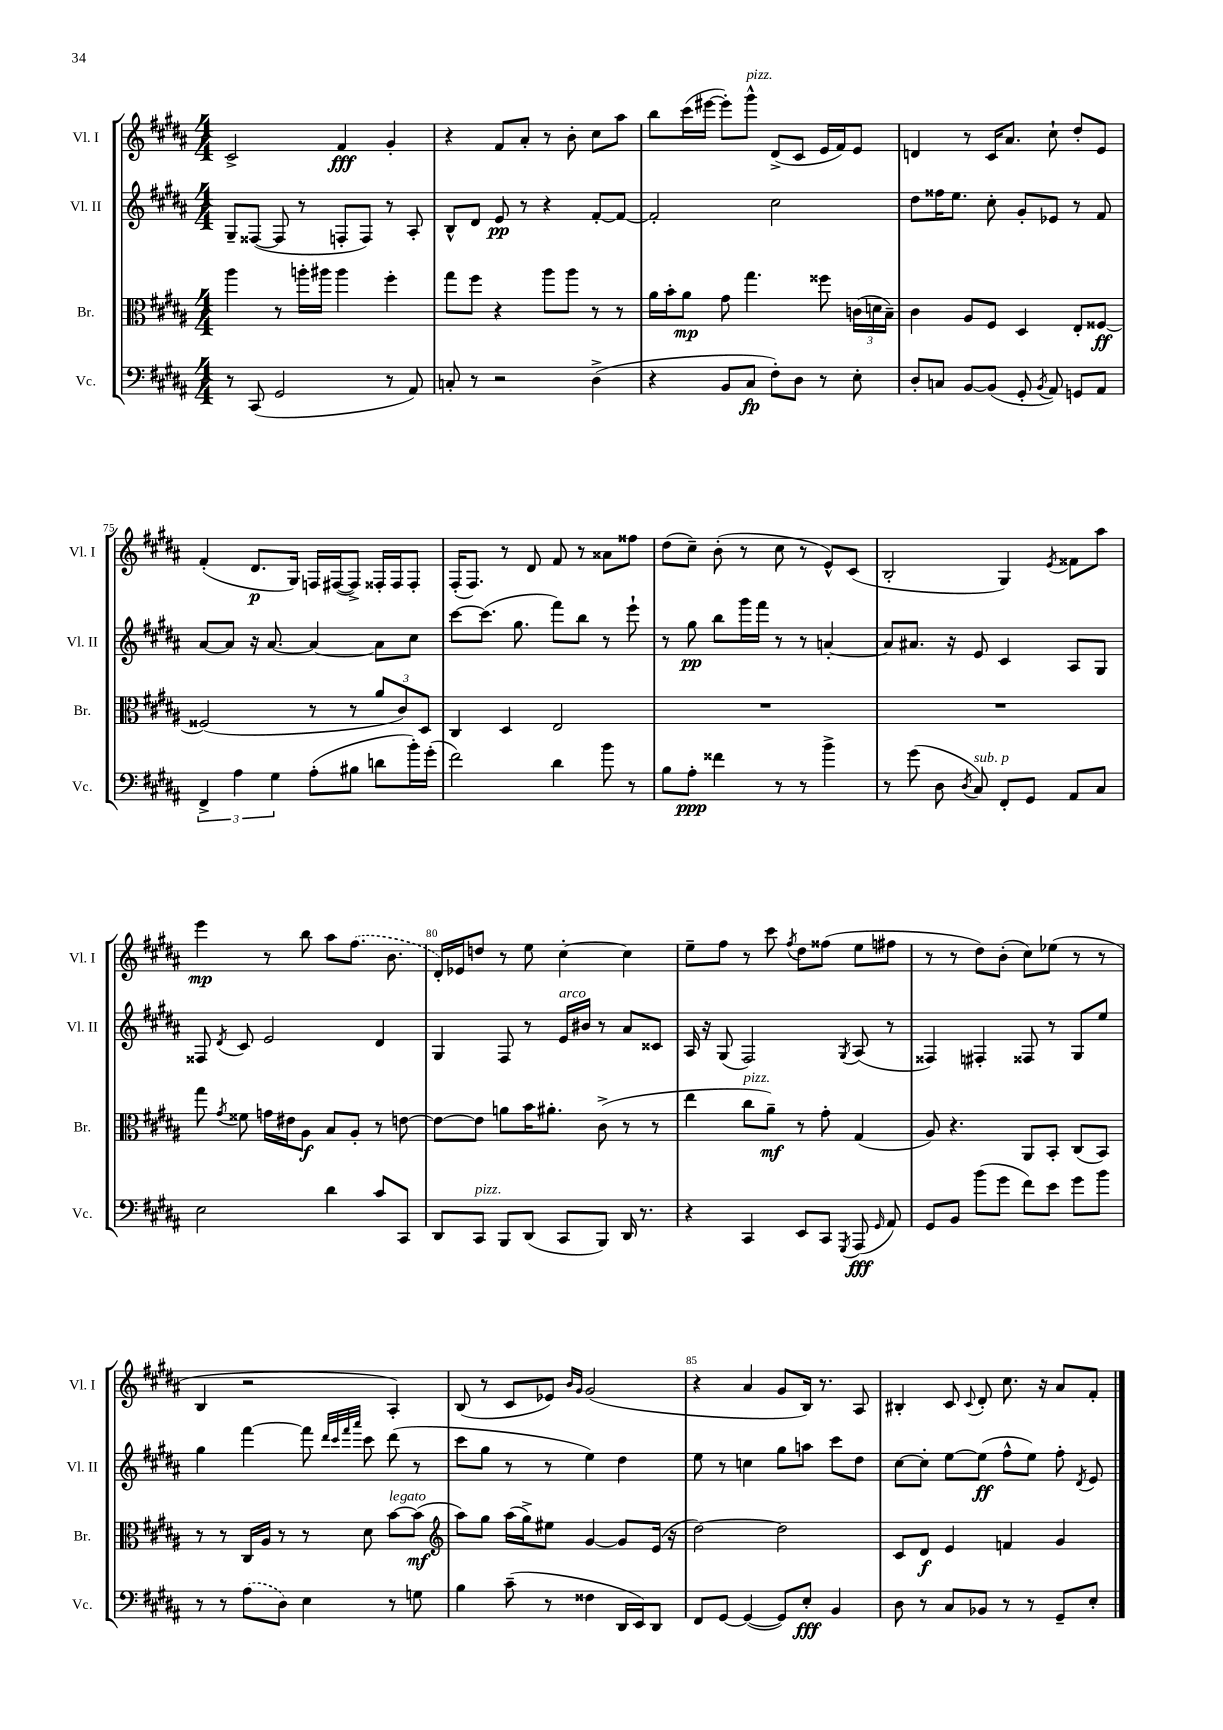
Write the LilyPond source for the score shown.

<<
\new StaffGroup <<
\new Staff = "s0" \with { instrumentName = "Vl. I" shortInstrumentName = "Vl. I" } {
    \clef treble \key b \major \numericTimeSignature \time 4/4
    \autoBeamOff cis'2-> fis'4\fff gis'4-. |
    r4 fis'8[ ais'8]-. r8 b'8-. cis''8[ ais''8] |
    b''8[ cis'''16( eis'''16]~ eis'''8[-.) gis'''8]-^^\markup { \italic "pizz." } dis'8[->( cis'8] e'16[ fis'16) e'8] |
    d'4 r8 cis'16[ ais'8.] cis''8-! dis''8[-. e'8] |
    fis'4-.( dis'8.[\p gis16]) f16[ fis16~( fis8]->) fisis16[-. fisis16 fisis8]-. |
    fis16[-.( fis8.]) r8 dis'8 fis'8 r8 aisis'8[ fisis''8] |
    dis''8[( cis''8]--) b'8-.( r8 cis''8 r8 e'8[-^) cis'8]( |
    b2-. gis4) \acciaccatura { e'8 } fisis'8[ ais''8] |
    e'''4\mp r8 b''8 ais''8[ \once \slurDashed fis''8.]( b'8. |
    dis'16[-.) ees'16 d''8] r8 e''8 cis''4~-. cis''4 |
    e''8[-- fis''8] r8 cis'''8 \acciaccatura { fis''8 } dis''8[ fisis''8]( e''8[ fis''8] |
    r8 r8 dis''8[) b'8]-.( cis''8[) ees''8]( r8 r8 |
    b4 r2 ais4-.) |
    b8( r8 cis'8[ ees'8]) \grace { b'16[ gis'16] } gis'2( |
    r4 ais'4 gis'8[ b16]) r8. ais8 |
    bis4-. cis'8 \appoggiatura { cis'8 } dis'8-. cis''8. r16 ais'8[ fis'8]-. \bar "|." |
}
\new Staff = "s1" \with { instrumentName = "Vl. II" shortInstrumentName = "Vl. II" } {
    \clef treble \key b \major \numericTimeSignature \time 4/4
    \autoBeamOff gis8[-- fisis8]~( fisis8 r8 f8[-. f8]) r8 ais8-. |
    b8[-^ dis'8] e'8\pp r8 r4 fis'8[~-. fis'8]~ |
    fis'2-. cis''2 |
    dis''8[ fisis''16 e''8.] cis''8-. gis'8[-. ees'8] r8 fis'8 |
    ais'8[~ ais'8] r16 ais'8.~ ais'4~ ais'8[ cis''8] |
    cis'''8[~ cis'''8.]( gis''8. fis'''8[) b''8] r8 e'''8-! |
    r8 gis''8\pp b''8[ gis'''16 fis'''16] r8 r8 a'4~-. |
    a'8[ ais'8.] r16 e'8 cis'4 ais8[ gis8] |
    fisis8 \acciaccatura { dis'8 } cis'8 e'2 dis'4 |
    gis4 fis8 r8 e'16[^\markup { \italic "arco" } bis'16] r8 ais'8[ cisis'8] |
    ais16 r16 gis8( fis2) \acciaccatura { gis8 } ais8( r8 |
    fisis4) fis4-. fisis8 r8 gis8[ e''8] |
    gis''4 fis'''4~ fis'''8 \grace { dis'''32[ cis'''32 fis'''32 ais'''32] } cis'''8 dis'''8( r8 |
    cis'''8[ gis''8] r8 r8 e''4) dis''4 |
    e''8 r8 c''4 gis''8[ a''8] cis'''8[ dis''8] |
    cis''8[~ cis''8]-. e''8[~ e''8]\ff( fis''8[-^ e''8]) fis''8-. \acciaccatura { dis'8 } e'8 \bar "|." |
}
\new Staff = "s2" \with { instrumentName = "Br." shortInstrumentName = "Br." } {
    \clef alto \key b \major \numericTimeSignature \time 4/4
    \autoBeamOff ais''4 r8 a''16[-. ais''16] ais''4 fis''4-. |
    gis''8[ fis''8] r4 ais''8[ ais''8] r8 r8 |
    ais'16[ b'16-. ais'8]\mp gis'8 gis''4. fisis''8 \tuplet 3/2 { c'16[( d'16 b16]--) } |
    cis'4 ais8[ fis8] dis4 e8[-. fisis8]~\ff |
    fisis2( r8 r8 \tuplet 3/2 { ais'8[ cis'8) dis8] } |
    cis4 dis4 e2 |
    R1 |
    R1 |
    gis''8 \acciaccatura { gis'8 } fisis'8 g'16[ eis'16 ais8]\f b8[ ais8]-. r8 e'8~ |
    e'8[~ e'8] a'8[ b'16 ais'8.]-. cis'8->( r8 r8 |
    e''4 cis''8[^\markup { \italic "pizz." } ais'8]--\mf) r8 gis'8-. gis4( |
    ais8) r4. ais,8[ b,8]-. cis8[( b,8]) |
    r8 r8 cis16[ ais16] r8 r8 dis'8 b'8[~^\markup { \italic "legato" } b'8]\mf( |
    \clef treble ais''8[) gis''8] ais''16[( gis''16->) eis''8] gis'4~ gis'8[ e'16]( r16 |
    dis''2~) dis''2 |
    cis'8[ dis'8]\f e'4 f'4 gis'4 \bar "|." |
}
\new Staff = "s3" \with { instrumentName = "Vc." shortInstrumentName = "Vc." } {
    \clef bass \key b \major \numericTimeSignature \time 4/4
    \autoBeamOff r8 cis,8( gis,2 r8 ais,8) |
    c8-. r8 r2 dis4->( |
    r4 b,8[ cis8]\fp fis8[-.) dis8] r8 e8-. |
    dis8[-. c8] b,8[~ b,8]( gis,8-. \acciaccatura { b,8 } ais,8) g,8[ ais,8] |
    \tuplet 3/2 { fis,4-> ais4 gis4 } ais8[-.( bis8] d'8[ b'16-.) gis'16]-.( |
    fis'2) dis'4 b'8 r8 |
    b8[ ais8]-.\ppp fisis'4 r8 r8 b'4-> |
    r8 gis'8( dis8 \acciaccatura { dis8 } cis8^\markup { \italic "sub. p" }) fis,8[-. gis,8] ais,8[ cis8] |
    e2 dis'4 cis'8[ cis,8] |
    dis,8[ cis,8]^\markup { \italic "pizz." } b,,8[ dis,8]( cis,8[ b,,8]) dis,16 r8. |
    r4 cis,4 e,8[ cis,8] \acciaccatura { gis,,8 } ais,,8\fff( \grace { gis,16 } ais,8) |
    gis,8[ b,8] b'8[( gis'8] fis'8[) e'8] gis'8[ b'8] |
    r8 r8 \once \slurDashed ais8[( dis8]) e4 r8 g8 |
    b4 cis'8--( r8 fisis4 dis,16[ e,16) dis,8] |
    fis,8[ gis,8]~ gis,4~( gis,8[) e8]-.\fff b,4 |
    dis8 r8 cis8[ bes,8] r8 r8 gis,8[-- e8]-. \bar "|." |
}
>>
>>
\layout { \context { \Score currentBarNumber = #71 \override BarNumber.break-visibility = ##(#f #t #t) barNumberVisibility = #(every-nth-bar-number-visible 5) } }
